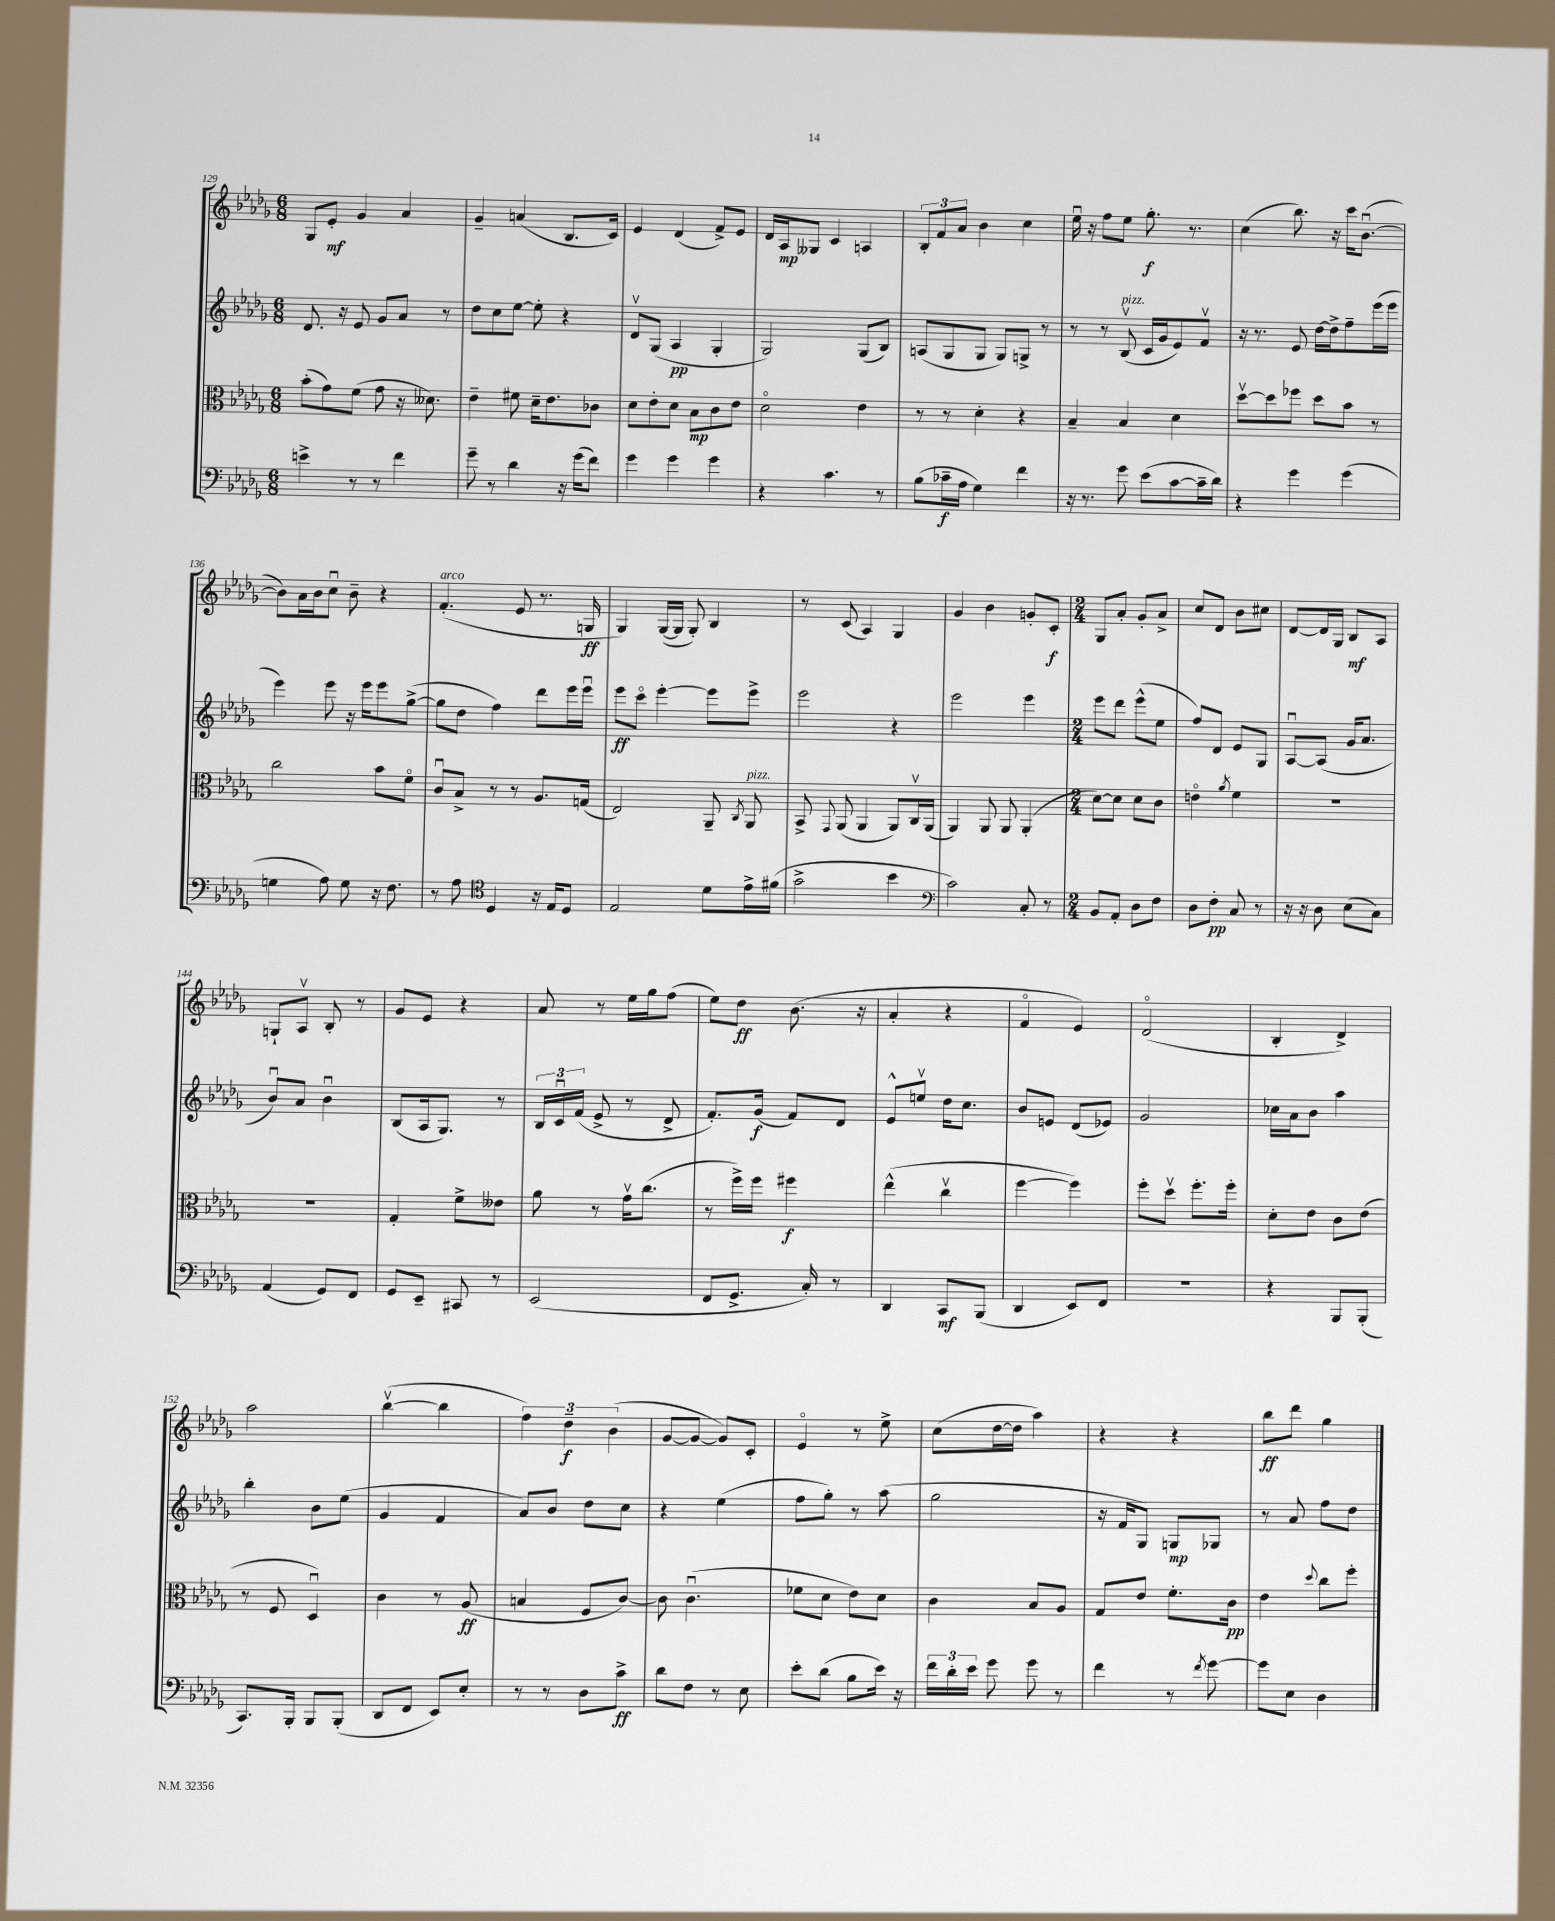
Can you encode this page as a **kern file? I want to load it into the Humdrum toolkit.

**kern	**dynam	**kern	**dynam	**kern	**dynam	**kern	**dynam
*part4	*part4	*part3	*part3	*part2	*part2	*part1	*part1
*staff4	*staff4	*staff3	*staff3	*staff2	*staff2	*staff1	*staff1
*clefF4	*	*clefC3	*	*clefG2	*	*clefG2	*
*k[b-e-a-d-g-]	*	*k[b-e-a-d-g-]	*	*k[b-e-a-d-g-]	*	*k[b-e-a-d-g-]	*
*M6/8	*	*M6/8	*	*M6/8	*	*M6/8	*
=129	=129	=129	=129	=129	=129	=129	=129
4en^\	.	(8b-'\L	.	8.d-/	.	8G-/L	.
.	.	8g-\)	.	.	.	8e-'/J	mf
.	.	.	.	16r	.	.	.
8r	.	(8f\J	.	8e-/	.	4g-/	.
8r	.	8g-\	.	8g-/L	.	.	.
4f\	.	16r	.	8a-/J	.	4a-/	.
.	.	8.d--X\)	.	.	.	.	.
.	.	.	.	8r	.	.	.
=130	=130	=130	=130	=130	=130	=130	=130
8g-~\	.	4e-~\	.	8dd-\L	.	4g-~/	.
8r	.	.	.	8cc\	.	.	.
4d-\	.	8f#X\	.	[8ee-\J	.	(4an/	.
.	.	16d-~\KL	.	8ee-'\]	.	.	.
.	.	8.e-\	.	.	.	.	.
16r	.	.	.	4r	.	8.B-/L	.
(16g-\KL	.	.	.	.	.	.	.
8f\J)	.	8c-X\J	.	.	.	.	.
.	.	.	.	.	.	16c/Jk)	.
=131	=131	=131	=131	=131	=131	=131	=131
4g-\	.	8d-\L	.	8d-v/L	.	4e-/	.
.	.	8e-'\	.	(8G-/J	.	.	.
4g-\	.	8d-\J	.	4A-/	pp	(4d-/	.
.	.	8B-\L	mp	.	.	.	.
4g-\	.	8c\	.	4G-'/	.	8f^/L)	.
.	.	8e-\J	.	.	.	8e-/J	.
=132	=132	=132	=132	=132	=132	=132	=132
4r	.	2d-\	.	2G-/)	.	16d-/LL	.
.	.	.	.	.	.	16A-/J	mp
.	.	.	.	.	.	8G--X/J	.
4.c\	.	.	.	.	.	4c/	.
.	.	4e-\	.	(8G-/L	.	4An/	.
8r	.	.	.	8B-/J)	.	.	.
=133	=133	=133	=133	=133	=133	=133	=133
(8B-\L	.	8r	.	(8An/L	.	12B-'/L	.
.	.	.	.	.	.	12f/	.
16c-X~\L	f	8r	.	8G-/	.	.	.
.	.	.	.	.	.	12a-/J	.
16A-\JJ	.	.	.	.	.	.	.
4G-\)	.	4d-'\	.	8G-/J	.	4b-\	.
.	.	.	.	8G-/L)	.	.	.
4f\	.	4r	.	8Gn^/J	.	4cc\	.
.	.	.	.	8r	.	.	.
=134	=134	=134	=134	=134	=134	=134	=134
16r	.	4B-~/	.	8r	.	16ee-u\	.
8.r	.	.	.	.	.	16r	.
.	.	.	.	8r	.	8ff\L	.
!	!	!	!	!LO:TX:a:i:t=pizz.	!	!	!
8g-\	.	4B-/	.	(8B-v/	.	8ee-\J	.
(8e-\L	.	.	.	16c/LL	.	8.gg-'\	f
.	.	.	.	16g-/J	.	.	.
[8c\	.	4d-\	.	8e-/)	.	.	.
.	.	.	.	.	.	8.r	.
16c~\L]	.	.	.	8fv/J	.	.	.
16d-\JJ)	.	.	.	.	.	.	.
=135	=135	=135	=135	=135	=135	=135	=135
4r	.	[8dd-v\L	.	16r	.	(4cc\	.
.	.	.	.	8.r	.	.	.
.	.	8dd-\]	.	.	.	.	.
4g-\	.	8ff-X\J	.	8e-/	.	8.bb-\)	.
.	.	8dd-\L	.	[16dd-\LL	.	.	.
.	.	.	.	16dd-^\J]	.	16r	.
(4g-\	.	8b-\J	.	8ff~\	.	16ccc\KL	.
.	.	.	.	.	.	([8.b-u\J	.
.	.	8r	.	(16eee-\L	.	.	.
.	.	.	.	16eee-\JJ	.	.	.
!!LO:LB:g=z
=136	=136	=136	=136	=136	=136	=136	=136
4Gn\	.	2cc\	.	4eee-\)	.	8b-\L])	.
.	.	.	.	.	.	16a-\L	.
.	.	.	.	.	.	16b-\J	.
8A-\)	.	.	.	8eee-\	.	8ccu\J	.
8G\	.	.	.	16r	.	8b-~\	.
.	.	.	.	16eee-\KL	.	.	.
16r	.	8b-\L	.	8eee-\	.	4r	.
8.F\	.	.	.	.	.	.	.
.	.	8f\J	.	([8gg-^\J	.	.	.
=137	=137	=137	=137	=137	=137	=137	=137
!	!	!	!	!	!	!LO:TX:a:i:t=arco	!
8r	.	8cu/L	.	8gg-\L]	.	(4.f'/	.
8A-\	.	8B-^/J	.	8dd-\J	.	.	.
*clefC4	*	*	*	*	*	*	*
4D-/	.	8r	.	4ff\)	.	.	.
.	.	8r	.	.	.	8e-/	.
16r	.	8.A-/L	.	8ddd-\L	.	8.r	.
16E-/KL	.	.	.	.	.	.	.
8D-/J	.	.	.	16eee-\L	.	.	.
.	.	(16Gn/Jk	.	16eee-u\JJ	.	16Gn/	ff
=138	=138	=138	=138	=138	=138	=138	=138
2E-/	.	2E-/)	.	8eee-\L	ff	4G-/)	.
.	.	.	.	8ccc\J	.	.	.
.	.	.	.	[4eee-'\	.	([16G-/LL	.
.	.	.	.	.	.	16G-/JJ]	.
.	.	.	.	.	.	8G-'/)	.
8d-\L	.	8AA-~/	.	8eee-\L]	.	4B-/	.
.	.	8qC/	.	.	.	.	.
!	!	!LO:TX:a:i:t=pizz.	!	!	!	!	!
16e-^\L	.	8AA-/	.	8eee-^\J	.	.	.
(16f#X\JJ	.	.	.	.	.	.	.
=139	=139	=139	=139	=139	=139	=139	=139
2g-^\	.	8BB-^/	.	2eee-\	.	8r	.
.	.	8qqGG-/	.	.	.	.	.
.	.	(8AA-/	.	.	.	(8c/	.
.	.	4AA-/	.	.	.	4A-/)	.
4b-\	.	8AA-/L)	.	4r	.	4G-/	.
.	.	16Cv/L	.	.	.	.	.
.	.	(16AA-/JJ	.	.	.	.	.
=140	=140	=140	=140	=140	=140	=140	=140
*clefF4	*	*	*	*	*	*	*
2c\)	.	4AA-/)	.	2eee-\	.	4g-/	.
.	.	8AA-/	.	.	.	4b-\	.
.	.	8AA-/	.	.	.	.	.
8C'/	.	(4AA-'/	.	4eee-\	.	8gn'/L	.
8r	.	.	.	.	.	8c'/J	f
=141	=141	=141	=141	=141	=141	=141	=141
*M2/4	*	*M2/4	*	*M2/4	*	*M2/4	*
8BB-/L	.	[8d-\L)	.	8eee-\L	.	8G-/L	.
8AA-'/J	.	8d-\J]	.	8ddd-\J	.	8a-'/J	.
8D-\L	.	8d-\L	.	(8eee-^^\L	.	8g-'/L	.
8F\J	.	8c\J	.	8ee-\J	.	8a-^/J	.
=142	=142	=142	=142	=142	=142	=142	=142
8D-\L	.	4en\	.	8ff/L)	.	8cc/L	.
8F'\J	pp	.	.	8d-/J	.	8d-/J	.
.	.	8qa-/	.	.	.	.	.
8C/	.	4f\	.	8e-/L	.	8b-\L	.
8r	.	.	.	8G-/J	.	8cc#X\J	.
=143	=143	=143	=143	=143	=143	=143	=143
16r	.	2r	.	[8A-u/L	.	[8d-/L	.
16r	.	.	.	.	.	.	.
8D-\	.	.	.	(8A-/J]	.	16d-/L]	.
.	.	.	.	.	.	16G-/JJ	.
(8E-\L	.	.	.	16g-/KL	.	8B-/L	mf
.	.	.	.	8.a-/J	.	.	.
8C\J)	.	.	.	.	.	8A-/J	.
!!LO:LB:g=z
=144	=144	=144	=144	=144	=144	=144	=144
(4AA-/	.	2r	.	8b-u/L)	.	8Gn`/L	.
.	.	.	.	8a-/J	.	8A-v/J	.
8GG-/L)	.	.	.	4b-u\	.	8B-'/	.
8FF/J	.	.	.	.	.	8r	.
=145	=145	=145	=145	=145	=145	=145	=145
8GG-/L	.	4G-'/	.	(8B-/L	.	8g-/L	.
8EE-~/J	.	.	.	16A-/k	.	8e-/J	.
.	.	.	.	8.G-/J)	.	.	.
8CC#X/	.	8f^\L	.	.	.	4r	.
8r	.	8e--X\J	.	8r	.	.	.
=146	=146	=146	=146	=146	=146	=146	=146
(2EE-/	.	8a-\	.	24B-/LL	.	8a-/	.
.	.	.	.	24cu/	.	.	.
.	.	.	.	(24f/JJ	.	.	.
.	.	8r	.	8e-^/	.	8r	.
.	.	16g-v\KL	.	8r	.	16ee-\LL	.
.	.	(8.cc\J	.	.	.	16gg-\J	.
.	.	.	.	8d-^/	.	(8ff\J	.
=147	=147	=147	=147	=147	=147	=147	=147
8FF/L	.	8r	.	8.f'/L)	.	8ee-\L)	.
8.GG-^/J	.	16ff^\LL)	.	.	.	8dd-\J	ff
.	.	16ff\JJ	.	(16g-/Jk	f	.	.
.	.	4ff#X\	f	8f/L)	.	(8.b-\	.
16C'/)	.	.	.	.	.	.	.
8r	.	.	.	8d-/J	.	.	.
.	.	.	.	.	.	16r	.
=148	=148	=148	=148	=148	=148	=148	=148
4DD-/	.	(4ee-^^\	.	8e-^^/L	.	4a-'/	.
.	.	.	.	8eenv/J	.	.	.
8CC/L	mf	4ccv\	.	16dd-\KL	.	4r	.
.	.	.	.	8.cc\J	.	.	.
(8BBB-/J	.	.	.	.	.	.	.
=149	=149	=149	=149	=149	=149	=149	=149
4DD-/	.	[4ff\	.	8b-/L	.	4f/	.
.	.	.	.	8en/J	.	.	.
8EE-/L)	.	4ff\])	.	(8d-/L	.	4e-/)	.
8FF/J	.	.	.	8e-X/J)	.	.	.
=150	=150	=150	=150	=150	=150	=150	=150
2r	.	8ff'\L	.	2g-/	.	(2d-/	.
.	.	8dd-v\J	.	.	.	.	.
.	.	8.ff'\L	.	.	.	.	.
.	.	16ff'\Jk	.	.	.	.	.
=151	=151	=151	=151	=151	=151	=151	=151
4r	.	8d-'\L	.	16cc-X\LL	.	4B-'/	.
.	.	.	.	16a-\J	.	.	.
.	.	8e-\J	.	8b-\J	.	.	.
8BBB-/L	.	8c\L	.	4aa-\	.	4d-^/)	.
(8BBB-'/J	.	(8e-\J	.	.	.	.	.
!!LO:LB:g=z
=152	=152	=152	=152	=152	=152	=152	=152
8.CC/L)	.	8r	.	4bb-'\	.	2aa-\	.
.	.	8F/	.	.	.	.	.
16BBB-'/Jk	.	.	.	.	.	.	.
8BBB-/L	.	4D-u/)	.	8b-\L	.	.	.
(8BBB-'/J	.	.	.	(8ee-\J	.	.	.
=153	=153	=153	=153	=153	=153	=153	=153
8DD-/L	.	4c\	.	4g-/	.	([4bb-v\	.
8FF/J	.	.	.	.	.	.	.
8EE-/L)	.	8r	.	4f/	.	4bb-\]	.
8E-'/J	.	(8A-/	ff	.	.	.	.
=154	=154	=154	=154	=154	=154	=154	=154
8r	.	4Bn/	.	8a-/L)	.	6ff\)	.
8r	.	.	.	8b-/J	.	.	.
.	.	.	.	.	.	6dd-~\	f
8D-\L	.	8F/L	.	8dd-\L	.	.	.
.	.	.	.	.	.	(6b-\	.
8c^\J	ff	[8c/J)	.	8cc\J	.	.	.
=155	=155	=155	=155	=155	=155	=155	=155
8d-\L	.	8c\]	.	4r	.	[8g-/L	.
8F\J	.	(4.cu\	.	.	.	8g-/J_	.
8r	.	.	.	(4ee-\	.	8g-/L])	.
8E-\	.	.	.	.	.	8c'/J	.
=156	=156	=156	=156	=156	=156	=156	=156
8e-'\L	.	8f-X\L	.	8ff\L	.	4e-/	.
(8d-\J	.	8d-\J	.	8gg-'\J)	.	.	.
8B-\L	.	8e-\L)	.	8r	.	8r	.
16e-\Jk)	.	8d-\J	.	(8aa-\	.	8ee-^\	.
16r	.	.	.	.	.	.	.
=157	=157	=157	=157	=157	=157	=157	=157
24f\LL	.	4c\	.	2gg-\	.	(8cc\L	.
24d-'\	.	.	.	.	.	.	.
24e-\JJ	.	.	.	.	.	.	.
8g-\	.	.	.	.	.	[16dd-\L	.
.	.	.	.	.	.	16dd-\JJ]	.
8g-\	.	8B-/L	.	.	.	4aa-\)	.
8r	.	8A-/J	.	.	.	.	.
=158	=158	=158	=158	=158	=158	=158	=158
4f\	.	8G-/L	.	16r	.	4r	.
.	.	.	.	16f/KL	.	.	.
.	.	8e-/J	.	8G-/J)	.	.	.
8r	.	8.f'\L	.	8Gn/L	mp	4r	.
8qf/	.	.	.	.	.	.	.
[8g-\	.	.	.	8G-X/J	.	.	.
.	.	16c\Jk	pp	.	.	.	.
=159	=159	=159	=159	=159	=159	=159	=159
8g-\L]	.	4e-\	.	8r	.	8bb-\L	ff
8E-\J	.	.	.	8a-/	.	8ddd-\J	.
.	.	8qqdd-/	.	.	.	.	.
4D-\	.	8cc\L	.	8ff\L	.	4gg-\	.
.	.	8ff'\J	.	8dd-\J	.	.	.
==	==	==	==	==	==	==	==
*-	*-	*-	*-	*-	*-	*-	*-
